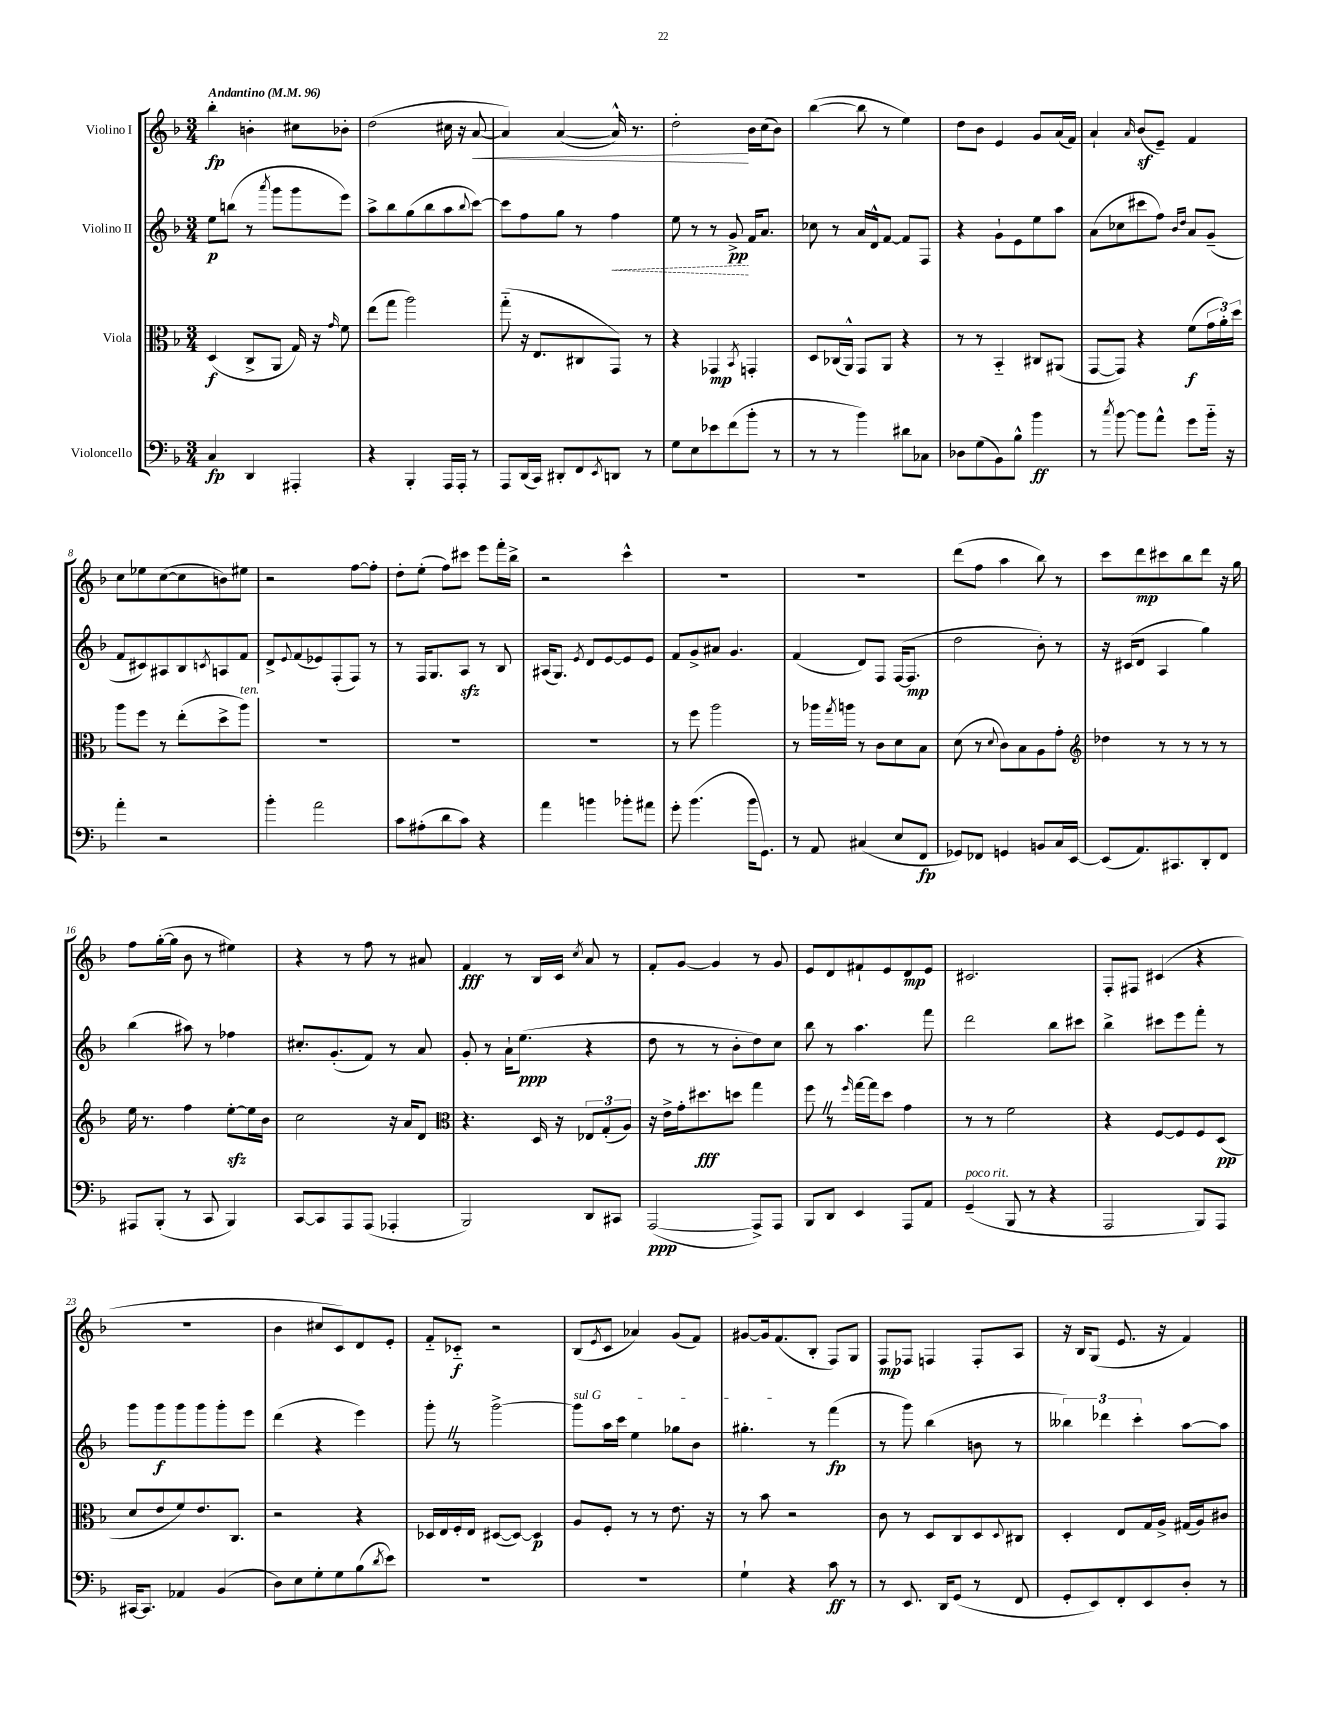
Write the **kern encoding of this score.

**kern	**dynam	**kern	**dynam	**kern	**dynam	**kern	**dynam
*part4	*part4	*part3	*part3	*part2	*part2	*part1	*part1
*staff4	*staff4	*staff3	*staff3	*staff2	*staff2	*staff1	*staff1
*I"Violoncello	*	*I"Viola	*	*I"Violino II	*	*I"Violino I	*
*clefF4	*	*clefC3	*	*clefG2	*	*clefG2	*
*k[b-]	*	*k[b-]	*	*k[b-]	*	*k[b-]	*
*M3/4	*	*M3/4	*	*M3/4	*	*M3/4	*
*MM96	*	*MM96	*	*MM96	*	*MM96	*
=1	=1	=1	=1	=1	=1	=1	=1
!	!	!	!	!	!	!LO:TX:a:B:t=Andantino	!
4C/	fp	(4D/	f	8ee\L	p	4bb-'\	fp
.	.	.	.	(8bbn\J	.	.	.
4DD/	.	8C^/L	.	8r	.	4bn'\	.
.	.	.	.	8qaaa/	.	.	.
.	.	8AA/J	.	8ggg\L	.	.	.
4AAA#X'/	.	16G/)	.	8ggg\	.	8cc#X\L	.
.	.	16r	.	.	.	.	.
.	.	16qqg/	.	.	.	.	.
.	.	8f\	.	8eee\J)	.	8b-X'\J	.
=2	=2	=2	=2	=2	=2	=2	=2
4r	.	(8ee\L	.	8aa^\L	.	(2dd\	.
.	.	8gg\J	.	8bb-\	.	.	.
4BBB-'/	.	2aa\)	.	(8gg\	.	.	.
.	.	.	.	8bb-\	.	.	.
16AAA/LL	.	.	.	8aa\	.	16cc#X\	.
16AAA'/JJ	.	.	.	.	.	16r	.
.	.	.	.	8qqbb-/	.	.	.
!	!	!	!	!	!	!	!LO:HP:b
8r	.	.	.	[8ccc\J)	.	[8a/	<
=3	=3	=3	=3	=3	=3	=3	=3
8AAA/L	.	(8gg\	.	8ccc\L]	.	4a/])	.
(16DD/L	.	16r	.	8ff\	.	.	.
16CC/JJ)	.	8.E/L	.	.	.	.	.
8DD#X'/L	.	.	.	8gg\J	.	([4a/	.
8FF/	.	8C#X/	.	8r	.	.	.
8qEE/	.	.	.	.	.	.	.
!	!	!	!	!	!LO:HP:b	!	!
8DDn/J	.	8GG/J)	.	4ff\	<	16a^^/])	.
.	.	.	.	.	.	8.r	.
8r	.	8r	.	.	.	.	.
=4	=4	=4	=4	=4	=4	=4	=4
8G\L	.	4r	.	8ee\	.	2dd'\	.
8E\	.	.	.	8r	.	.	.
8e-X\	.	4GG-X/	mp	8r	.	.	.
(8f\	.	.	.	8g^/	pp	.	.
.	.	8qBB-/	.	.	.	.	.
8b-'\J	.	4GGn'/	.	16f/KL	[	16b-\LL	[
.	.	.	.	8.a/J	.	(16cc\J	.
8r	.	.	.	.	.	8b-\J)	.
=5	=5	=5	=5	=5	=5	=5	=5
8r	.	8D/L	.	8cc-X\	.	([4bb-\	.
8r	.	(16C-X/L	.	8r	.	.	.
.	.	16AA^^/JJ)	.	.	.	.	.
4b-\)	.	8GG/L	.	16a/LL	.	8bb-\]	.
.	.	.	.	16d^^/J	.	.	.
.	.	8AA/J	.	[8f/J	.	8r	.
8d#X\L	.	4r	.	8f/L]	.	4ee\)	.
8C-X\J	.	.	.	8F/J	.	.	.
=6	=6	=6	=6	=6	=6	=6	=6
8D-X\L	.	8r	.	4r	.	8dd\L	.
(8G\	.	8r	.	.	.	8b-\J	.
8BB-\)	.	4BB-/	.	8g`\L	.	4e/	.
8B-^^\J	.	.	.	8e\	.	.	.
4b-\	ff	8C#X/L	.	8ee\	.	8g/L	.
.	.	(8AA#X/J	.	8aa\J	.	(16a/L	.
.	.	.	.	.	.	16f/JJ)	.
=7	=7	=7	=7	=7	=7	=7	=7
8r	.	[8GG/L	.	(8a\L	.	4a`/	.
8qcc/	.	.	.	.	.	.	.
[8b-\	.	8GG/J])	.	8cc-X\	.	.	.
.	.	.	.	.	.	16qqa/	.
8b-\L]	.	4r	.	8ccc#X\	.	(8b-z/L	.
8a^^\J	.	.	.	8ff\J)	.	8e~/J)	.
.	.	.	.	16qqb-/LL	.	.	.
.	.	.	.	16qqdd/JJ	.	.	.
8g\L	.	(8f\L	f	8a/L	.	4f/	.
16b-\Jk	.	24g\L	.	(8g~/J	.	.	.
.	.	24a'\)	.	.	.	.	.
16r	.	.	.	.	.	.	.
.	.	24dd\JJ	.	.	.	.	.
!!LO:LB:g=z
=8	=8	=8	=8	=8	=8	=8	=8
4a'\	.	8aa\L	.	8f/L	.	8cc\L	.
.	.	8ff\J	.	8c#X/)	.	8ee-X\	.
2r	.	8r	.	8A#X/	.	([8cc\	.
.	.	(8ee'\L	.	8B-/	.	8cc\]	.
.	.	.	.	8qcn/	.	.	.
.	.	8dd^\	.	8An/	.	8bn\)	.
!	!	!LO:TX:a:i:t=ten.	!	!	!	!	!
.	.	8aa\J)	.	8f/J	.	8ee#X\J	.
=9	=9	=9	=9	=9	=9	=9	=9
4b-'\	.	2.r	.	8d^/L	.	2r	.
.	.	.	.	8qqe/	.	.	.
.	.	.	.	(8f/	.	.	.
2a\	.	.	.	8e-X/)	.	.	.
.	.	.	.	(8F'/	.	.	.
.	.	.	.	8F/J)	.	[8ff\L	.
.	.	.	.	8r	.	8ff'\J]	.
=10	=10	=10	=10	=10	=10	=10	=10
8c\L	.	2.r	.	8r	.	8dd'\L	.
(8A#X'\	.	.	.	16F/KL	.	(8ee'\J	.
.	.	.	.	8.G/	.	.	.
8d\	.	.	.	.	.	8ff\L)	.
8c\J)	.	.	.	8Azz/J	.	8ccc#X\J	.
4r	.	.	.	8r	.	8eee\L	.
.	.	.	.	8B-/	.	16fff'\L	.
.	.	.	.	.	.	16bb-^\JJ	.
=11	=11	=11	=11	=11	=11	=11	=11
4a\	.	2.r	.	(16A#X/KL	.	2r	.
.	.	.	.	8.G/J)	.	.	.
.	.	.	.	8qe/	.	.	.
4bn\	.	.	.	8d/L	.	.	.
.	.	.	.	[8e/	.	.	.
8b-X'\L	.	.	.	8e/]	.	4ccc^^\	.
8a#X\J	.	.	.	8e/J	.	.	.
=12	=12	=12	=12	=12	=12	=12	=12
8g'\	.	8r	.	8f/L	.	2.r	.
(4.b-\	.	8ff\	.	8g^/	.	.	.
.	.	2aa\	.	8a#X/J	.	.	.
.	.	.	.	4.g/	.	.	.
16b-\KL	.	.	.	.	.	.	.
8.GG\J)	.	.	.	.	.	.	.
=13	=13	=13	=13	=13	=13	=13	=13
8r	.	8r	.	(4f/	.	2.r	.
8AA/	.	16aa-X\LL	.	.	.	.	.
.	.	8qgg/	.	.	.	.	.
.	.	16aan\JJ	.	.	.	.	.
(4C#X/	.	8r	.	8d/L)	.	.	.
.	.	8c\L	.	8F/J	.	.	.
8E/L	.	8d\	.	([16F/KL	.	.	.
.	.	.	.	8.F/J]	mp	.	.
8FF/J	fp	8B-\J	.	.	.	.	.
=14	=14	=14	=14	=14	=14	=14	=14
8GG-X/L)	.	(8d\	.	2dd\	.	(8ddd\L	.
8FF-X/J	.	8r	.	.	.	8ff\J	.
.	.	8qqd/	.	.	.	.	.
4GGn/	.	8c\L)	.	.	.	4aa\	.
.	.	8B-\	.	.	.	.	.
8BBn/L	.	8A\	.	8b-'\)	.	8bb-\)	.
16C/L	.	8g'\J	.	8r	.	8r	.
[16EE/JJ	.	.	.	.	.	.	.
=15	=15	=15	=15	=15	=15	=15	=15
*	*	*clefG2	*	*	*	*	*
(8EE/L]	.	4dd-X\	.	16r	.	8ccc\L	.
.	.	.	.	(16c#X/KL	.	.	.
8.AA/)	.	.	.	8d/J	.	8ddd\	mp
.	.	8r	.	4A/	.	8ccc#X\	.
8.CC#X/	.	.	.	.	.	.	.
.	.	8r	.	.	.	8bb-\	.
8DD'/	.	8r	.	4gg\)	.	8ddd\J	.
8FF/J	.	8r	.	.	.	16r	.
.	.	.	.	.	.	16gg\	.
!!LO:LB:g=z
=16	=16	=16	=16	=16	=16	=16	=16
8AAA#X/L	.	16ee\	.	(4bb-\	.	8ff\L	.
.	.	8.r	.	.	.	.	.
(8BBB-'/J	.	.	.	.	.	([16gg'\L	.
.	.	.	.	.	.	16gg\JJ]	.
8r	.	4ff\	.	8aa#X\)	.	8b-\	.
8CC/	.	.	.	8r	.	8r	.
4BBB-/)	.	[8eezz'\L	.	4ff-X\	.	4ee#X\)	.
.	.	16ee\L]	.	.	.	.	.
.	.	16b-\JJ	.	.	.	.	.
=17	=17	=17	=17	=17	=17	=17	=17
[8CC/L	.	2cc\	.	8.cc#X'/L	.	4r	.
8CC/]	.	.	.	.	.	.	.
.	.	.	.	(8.g'/	.	.	.
8AAA/	.	.	.	.	.	8r	.
(8AAA/J	.	.	.	8f/J)	.	8ff\	.
4AAA-X'/	.	16r	.	8r	.	8r	.
.	.	16a/KL	.	.	.	.	.
.	.	8d/J	.	8a/	.	8a#X/	.
=18	=18	=18	=18	=18	=18	=18	=18
*	*	*clefC3	*	*	*	*	*
2BBB-/)	.	4.r	.	8g'/	.	4f/	fff
.	.	.	.	8r	.	.	.
.	.	.	.	16a`\KL	.	8r	.
.	.	.	.	(8.ee\J	ppp	.	.
.	.	16D/	.	.	.	16B-/LL	.
.	.	16r	.	.	.	16c/JJ	.
.	.	.	.	.	.	8qcc/	.
8DD/L	.	12E-X/L	.	4r	.	8a/	.
.	.	(12G'/	.	.	.	.	.
8CC#X/J	.	.	.	.	.	8r	.
.	.	12A/J)	.	.	.	.	.
=19	=19	=19	=19	=19	=19	=19	=19
([2AAA/	ppp	16r	.	8dd\	.	8f'/L	.
.	.	16e^\LL	.	.	.	.	.
.	.	16g'\J	.	8r	.	[8g/J	.
.	.	8.dd#X\	fff	.	.	.	.
.	.	.	.	8r	.	4g/]	.
.	.	8ddn\J	.	8b-'\L	.	.	.
8AAA^/L])	.	4gg\	.	8dd\)	.	8r	.
8AAA/J	.	.	.	8cc\J	.	8g/	.
=20	=20	=20	=20	=20	=20	=20	=20
8BBB-/L	.	8ffZ\	.	8bb-\	.	8e/L	.
8DD/J	.	8r	.	8r	.	8d/	.
.	.	16qqff/	.	.	.	.	.
4EE/	.	[16gg\LL	.	4.aa\	.	8f#X`/	.
.	.	16gg\J]	.	.	.	.	.
.	.	8dd\J	.	.	.	8e/	.
8AAA/L	.	4g\	.	.	.	8d/	mp
8AA/J	.	.	.	8fff\	.	8e/J	.
=21	=21	=21	=21	=21	=21	=21	=21
!LO:TX:a:i:t=poco rit.	!	!	!	!	!	!	!
(4GG~/	.	8r	.	2ddd\	.	2.c#X/	.
.	.	8r	.	.	.	.	.
8BBB-/	.	2f\	.	.	.	.	.
8r	.	.	.	.	.	.	.
4r	.	.	.	8bb-\L	.	.	.
.	.	.	.	8ccc#X\J	.	.	.
=22	=22	=22	=22	=22	=22	=22	=22
2AAA/	.	4r	.	4bb-^\	.	8F'/L	.
.	.	.	.	.	.	8F#X/J	.
.	.	[8F/L	.	8ccc#X\L	.	(4c#X/	.
.	.	8F/]	.	8eee\	.	.	.
8BBB-/L)	.	8F/	.	8fff'\J	.	4r	.
8AAA/J	.	(8D/J	pp	8r	.	.	.
!!LO:LB:g=z
=23	=23	=23	=23	=23	=23	=23	=23
[16CC#X/KL	.	8d/L	.	8ggg\L	.	2.r	.
8.CC#/J]	.	.	.	.	.	.	.
.	.	8e/	.	8ggg\	f	.	.
4AA-X/	.	8f/)	.	8ggg\	.	.	.
.	.	8.e/	.	8ggg\	.	.	.
(4BB-/	.	.	.	8ggg'\	.	.	.
.	.	8.C/J	.	.	.	.	.
.	.	.	.	8eee\J	.	.	.
=24	=24	=24	=24	=24	=24	=24	=24
8D\L)	.	2r	.	(4ddd\	.	4b-\	.
8E\	.	.	.	.	.	.	.
8G'\	.	.	.	4r	.	8cc#X/L	.
8G\	.	.	.	.	.	8c/)	.
(8B-\	.	4r	.	4eee\)	.	8d/	.
8qd/	.	.	.	.	.	.	.
8e\J)	.	.	.	.	.	8e'/J	.
=25	=25	=25	=25	=25	=25	=25	=25
2.r	.	16D-X/LL	.	8ggg'Z\	.	8f/L	.
.	.	16E/	.	.	.	.	.
.	.	16F'/	.	8r	.	8c-X/J	f
.	.	16E/JJ	.	.	.	.	.
.	.	([8D#X/L	.	[2ggg^\	.	2r	.
.	.	8D#/J_)	.	.	.	.	.
.	.	4D#/]	p	.	.	.	.
=26	=26	=26	=26	=26	=26	=26	=26
!	!	!	!	!LO:TX:a:i:t=sul G	!	!	!
2.r	.	8A/L	.	8ggg\L]	.	(8B-/L	.
.	.	.	.	.	.	8qe/	.
.	.	8F'/J	.	16aa\L	.	8c/J	.
.	.	.	.	16ccc\JJ	.	.	.
.	.	8r	.	4ee\	.	4a-X/)	.
.	.	8r	.	.	.	.	.
.	.	8.e\	.	8gg-X\L	.	(8g/L	.
.	.	.	.	8b-\J	.	8f/J)	.
.	.	16r	.	.	.	.	.
=27	=27	=27	=27	=27	=27	=27	=27
4G`\	.	8r	.	4.gg#X'\	.	[8g#X/L	.
.	.	8b-\	.	.	.	16g#/k]	.
.	.	.	.	.	.	(8.f/	.
4r	.	2r	.	.	.	.	.
.	.	.	.	8r	.	8B-'/J	.
8c\	ff	.	.	(4fff\	fp	8F/L)	.
8r	.	.	.	.	.	8G/J	.
=28	=28	=28	=28	=28	=28	=28	=28
8r	.	8c\	.	8r	.	8F/L	mp
8.EE/	.	8r	.	8ggg\)	.	8F-X/J	.
.	.	8D/L	.	(4bb-\	.	4Fn/	.
16DD/KL	.	.	.	.	.	.	.
(8GG/J	.	8C/	.	.	.	.	.
8r	.	8D/	.	8bn\	.	8F'/L	.
.	.	8qqD/	.	.	.	.	.
8FF/	.	8C#X/J	.	8r	.	8A/J	.
=29	=29	=29	=29	=29	=29	=29	=29
8GG'/L	.	4D'/	.	6bb--X\)	.	16r	.
.	.	.	.	.	.	16B-/KL	.
8EE/)	.	.	.	.	.	(8G/J	.
.	.	.	.	6ddd-X\	.	.	.
8FF'/	.	8E/L	.	.	.	8.e/	.
.	.	.	.	6ccc'\	.	.	.
8EE/	.	16G/L	.	.	.	.	.
.	.	16A^/JJ	.	.	.	16r	.
8D'/J	.	(16G#X/LL	.	[8aa\L	.	4f/)	.
.	.	16A/J)	.	.	.	.	.
8r	.	8c#X/J	.	8aa\J]	.	.	.
==	==	==	==	==	==	==	==
*-	*-	*-	*-	*-	*-	*-	*-
